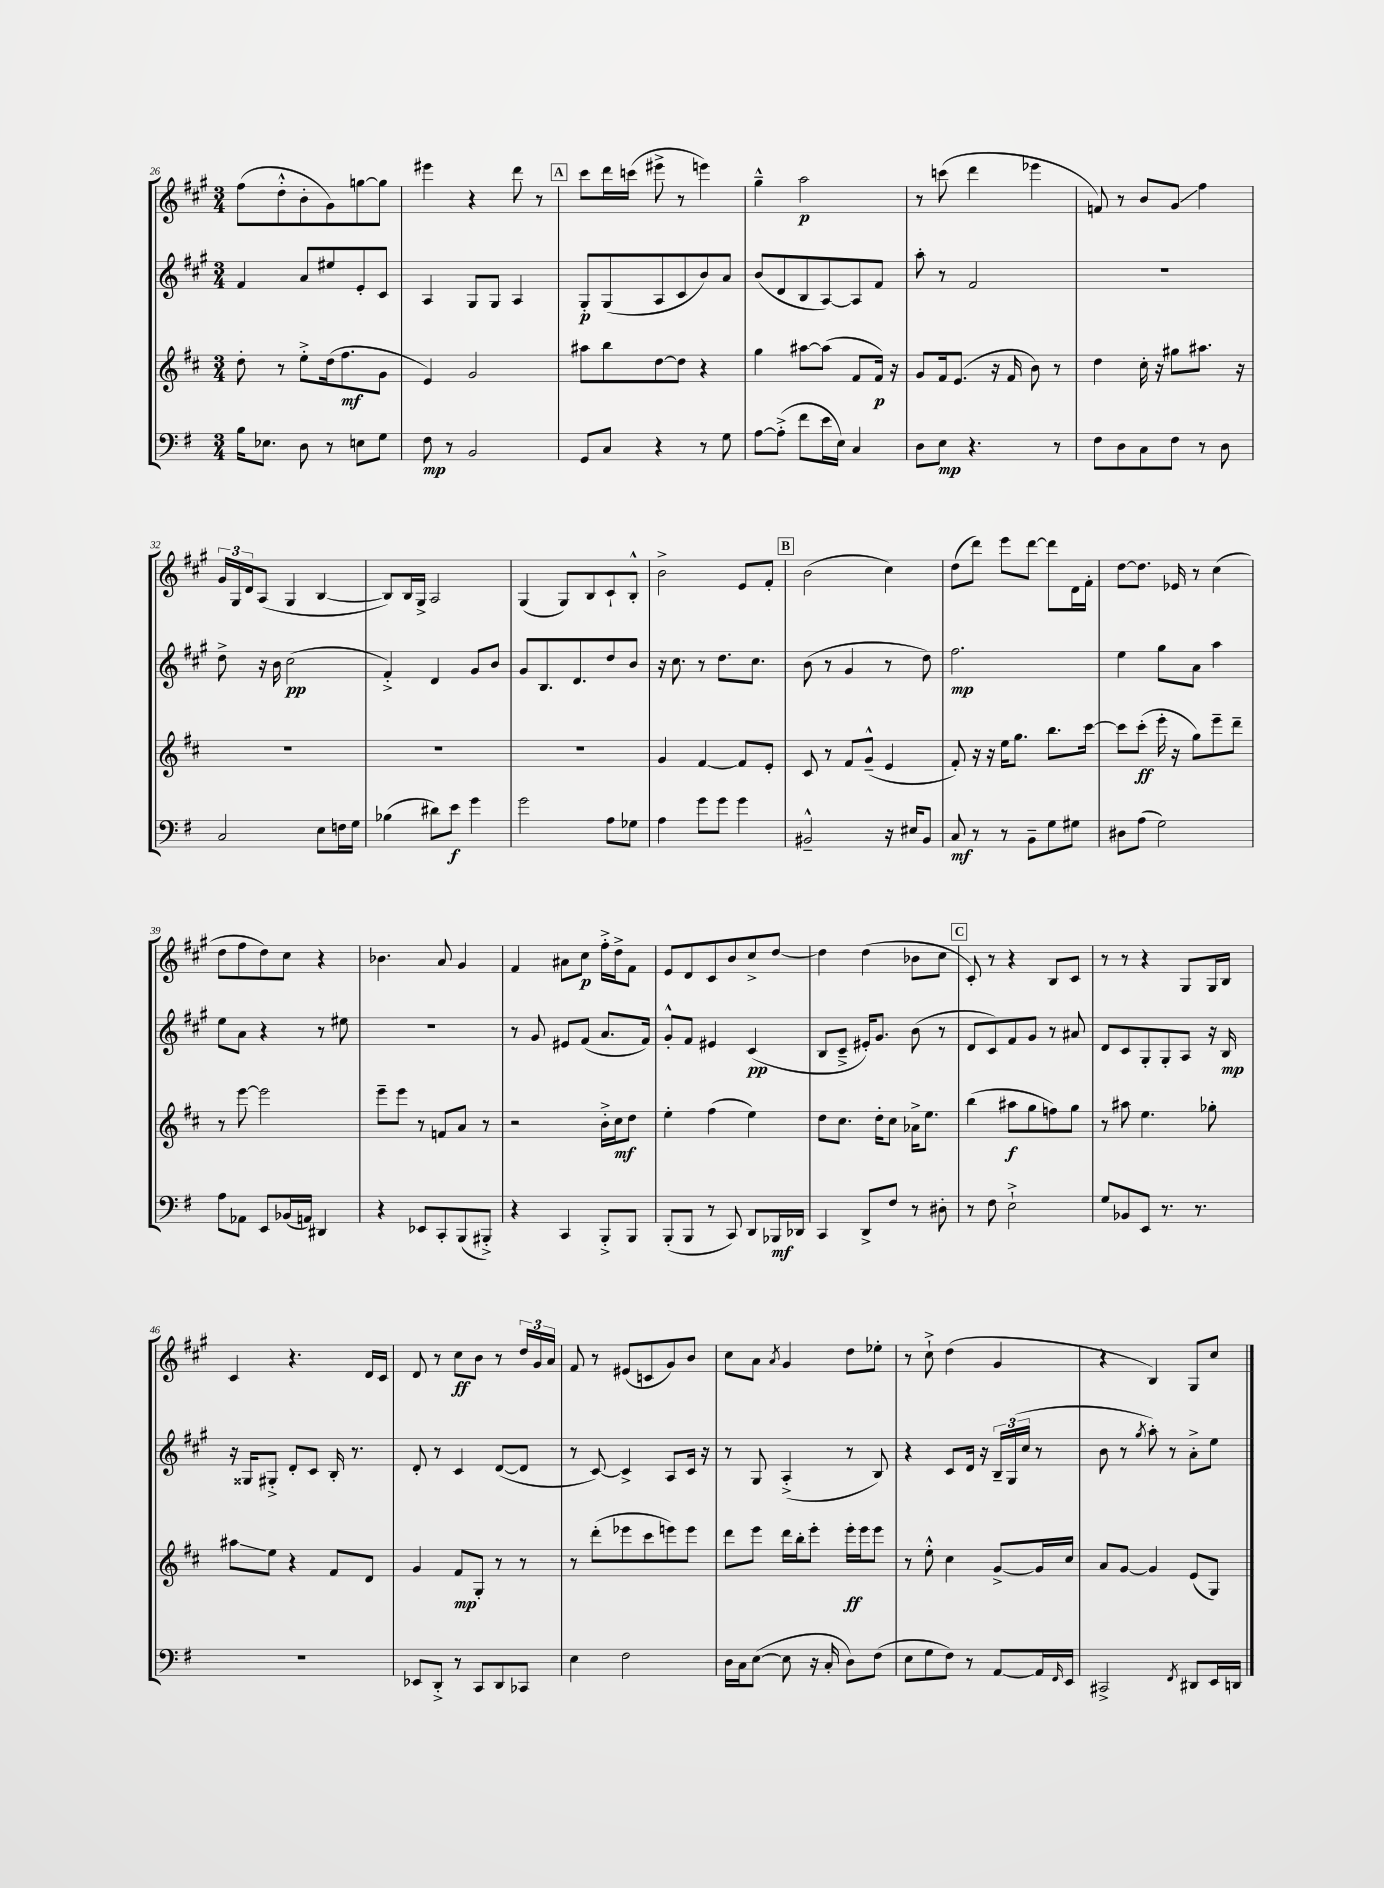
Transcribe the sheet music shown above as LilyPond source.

<<
\new StaffGroup <<
\new Staff = "s0" {
    \clef treble \key a \major \numericTimeSignature \time 3/4
    fis''8( d''8-.-^ b'8-. gis'8) g''8~ g''8 |
    eis'''4 r4 d'''8 r8 |
    \mark \markup { \box "A" } cis'''8 d'''16 c'''16( eis'''8-> r8 e'''4) |
    gis''4---^ a''2\p |
    r8 c'''8( d'''4 ees'''4 |
    f'8) r8 b'8 gis'8\glissando fis''4 |
    \tuplet 3/2 { gis'16 gis16 d'16 } a8( gis4 b4~ |
    b8) b16 gis16-> a2 |
    gis4( gis8) b8 cis'8-! b8-.-^ |
    b'2-> e'8 fis'8-. |
    \mark \markup { \box "B" } b'2( cis''4) |
    d''8( d'''8) e'''8 d'''8~ d'''8 d'16 fis'16-. |
    d''8~ d''8. ees'16 r8 cis''4( |
    d''8 fis''8 d''8) cis''8 r4 |
    bes'4. a'8 gis'4 |
    fis'4 ais'8 cis''8\p fis''16-.-> d''16-> fis'8 |
    e'8 d'8 cis'8 b'8 cis''8-> d''8~ |
    d''4 d''4( bes'8 cis''8 |
    \mark \markup { \box "C" } cis'8-.) r8 r4 b8 cis'8 |
    r8 r8 r4 gis8 gis16 b16 |
    cis'4 r4. d'16 cis'16 |
    d'8 r8 cis''8\ff b'8 r8 \tuplet 3/2 { d''16 gis'16 a'16 } |
    fis'8 r8 eis'8( c'8 gis'8) b'8 |
    cis''8 a'8 \acciaccatura { a'8 } gis'4 d''8 ees''8-. |
    r8 cis''8-!-> d''4( gis'4 |
    r4 b4) gis8 cis''8 \bar "|." |
}
\new Staff = "s1" {
    \clef treble \key a \major \numericTimeSignature \time 3/4
    fis'4 a'8 eis''8 e'8-. cis'8 |
    a4 gis8 gis8 a4 |
    \mark \markup { \box "A" } gis8-.\p gis8( a8 cis'8 b'8) a'8 |
    b'8( d'8 b8 a8~) a8 fis'8 |
    a''8-. r8 fis'2 |
    R2. |
    d''8-> r16 b'16 cis''2\pp( |
    fis'4-.->) d'4 gis'8 b'8 |
    gis'8 b8. d'8. d''8 b'8 |
    r16 cis''8. r8 d''8. cis''8. |
    \mark \markup { \box "B" } b'8( r8 gis'4 r8 d''8) |
    fis''2.\mp |
    e''4 gis''8 a'8 a''4 |
    e''8 a'8 r4 r8 eis''8 |
    R2. |
    r8 gis'8 eis'8 fis'8( a'8. fis'16) |
    gis'8-.-^ fis'8 eis'4 cis'4\pp( |
    b8 cis'8---> eis'16-.) gis'8. b'8( r8 |
    \mark \markup { \box "C" } d'8 cis'8) fis'8 gis'8 r8 ais'8 |
    d'8 cis'8 gis8-. gis8-. a8 r16 b16\mp |
    r16 gisis16 gis8-.-> d'8-. cis'8 b16-. r8. |
    d'8-. r8 cis'4 d'8~( d'8 |
    r8 cis'8~) cis'4-> a8 cis'16 r16 |
    r8 gis8 a4-.->( r8 b8) |
    r4 cis'8 d'16 r16 \tuplet 3/2 { b16-- gis16( cis''16 } r8 |
    b'8 r8 \acciaccatura { gis''8 } a''8-.) r8 a'8-.-> e''8 \bar "|." |
}
\new Staff = "s2" {
    \clef treble \key d \major \numericTimeSignature \time 3/4
    d''8-. r8 e''8-.-> d''16( fis''8.\mf g'8 |
    e'4) g'2 |
    \mark \markup { \box "A" } ais''8 b''8 d''8~ d''8 r4 |
    g''4 ais''8~ ais''8( fis'8 fis'16\p) r16 |
    g'8 fis'16 e'8.( r16 fis'16 b'8) r8 |
    d''4 cis''16-. r16 gis''8 ais''8. r16 |
    R2. |
    R2. |
    R2. |
    g'4 fis'4~ fis'8 e'8-. |
    \mark \markup { \box "B" } cis'8 r8 fis'8 g'8---^( e'4 |
    fis'8-.) r16 r16 e''16 g''8. b''8. cis'''16~ |
    cis'''8 cis'''8-.\ff( e'''16-. r16 g''8) e'''8-- d'''8-- |
    r8 e'''8~ e'''2 |
    e'''8-- e'''8 r8 f'8 a'8 r8 |
    r2 b'16-.-> cis''16\mf d''8 |
    e''4-. fis''4( e''4) |
    d''8 cis''8. d''16-. cis''8 aes'16-> e''8. |
    \mark \markup { \box "C" } b''4( ais''8\f g''8 f''8) g''8 |
    r8 ais''8 e''4. ges''8-. |
    ais''8\glissando e''8 r4 fis'8 d'8 |
    g'4 fis'8\mp g8-. r8 r8 |
    r8 d'''8-.( ees'''8 cis'''8 e'''8) e'''8 |
    d'''8 e'''8 d'''16 b''16-. e'''8-. e'''16-.\ff e'''16 e'''8 |
    r8 e''8-.-^ cis''4 g'8~-> g'16 cis''16 |
    a'8 g'8~ g'4 e'8( g8) \bar "|." |
}
\new Staff = "s3" {
    \clef bass \key g \major \numericTimeSignature \time 3/4
    b16 ees8. d8 r8 e8 g8 |
    fis8\mp r8 b,2 |
    \mark \markup { \box "A" } g,8 c8 r4 r8 g8 |
    a8~ a8-.->( fis'8 e'16 e16) c4 |
    d8 e8\mp r4. r8 |
    fis8 d8 c8 fis8 r8 d8 |
    c2 e8 f16 g16 |
    bes4( dis'8) e'8\f g'4 |
    g'2 a8 ges8 |
    a4 g'8 g'8 g'4 |
    \mark \markup { \box "B" } bis,2---^ r16 eis16 bis,8 |
    c8\mf r8 r8 b,8-- g8 gis8 |
    dis8 a8( g2) |
    a8 aes,8 e,8 bes,16( a,16) dis,4 |
    r4 ees,8 c,8-. b,,8( bis,,8-.->) |
    r4 c,4 b,,8-.-> b,,8 |
    b,,8-.( b,,8 r8 c,8) d,8 bes,,16\mf des,16 |
    c,4 d,8-> fis8 r8 dis8-. |
    \mark \markup { \box "C" } r8 fis8 e2-!-> |
    g8 bes,8 e,8 r8. r8. |
    R2. |
    ees,8 d,8-.-> r8 c,8 d,8 ces,8 |
    e4 fis2 |
    d16 c16 e8~( e8 r16 c16-. d8) fis8( |
    e8 g8 fis8) r8 a,8~ a,16 \grace { fis,16 } e,16 |
    cis,2-> \acciaccatura { fis,8 } dis,8 e,16 d,16 \bar "|." |
}
>>
>>
\layout { \context { \Score currentBarNumber = #26 } }
